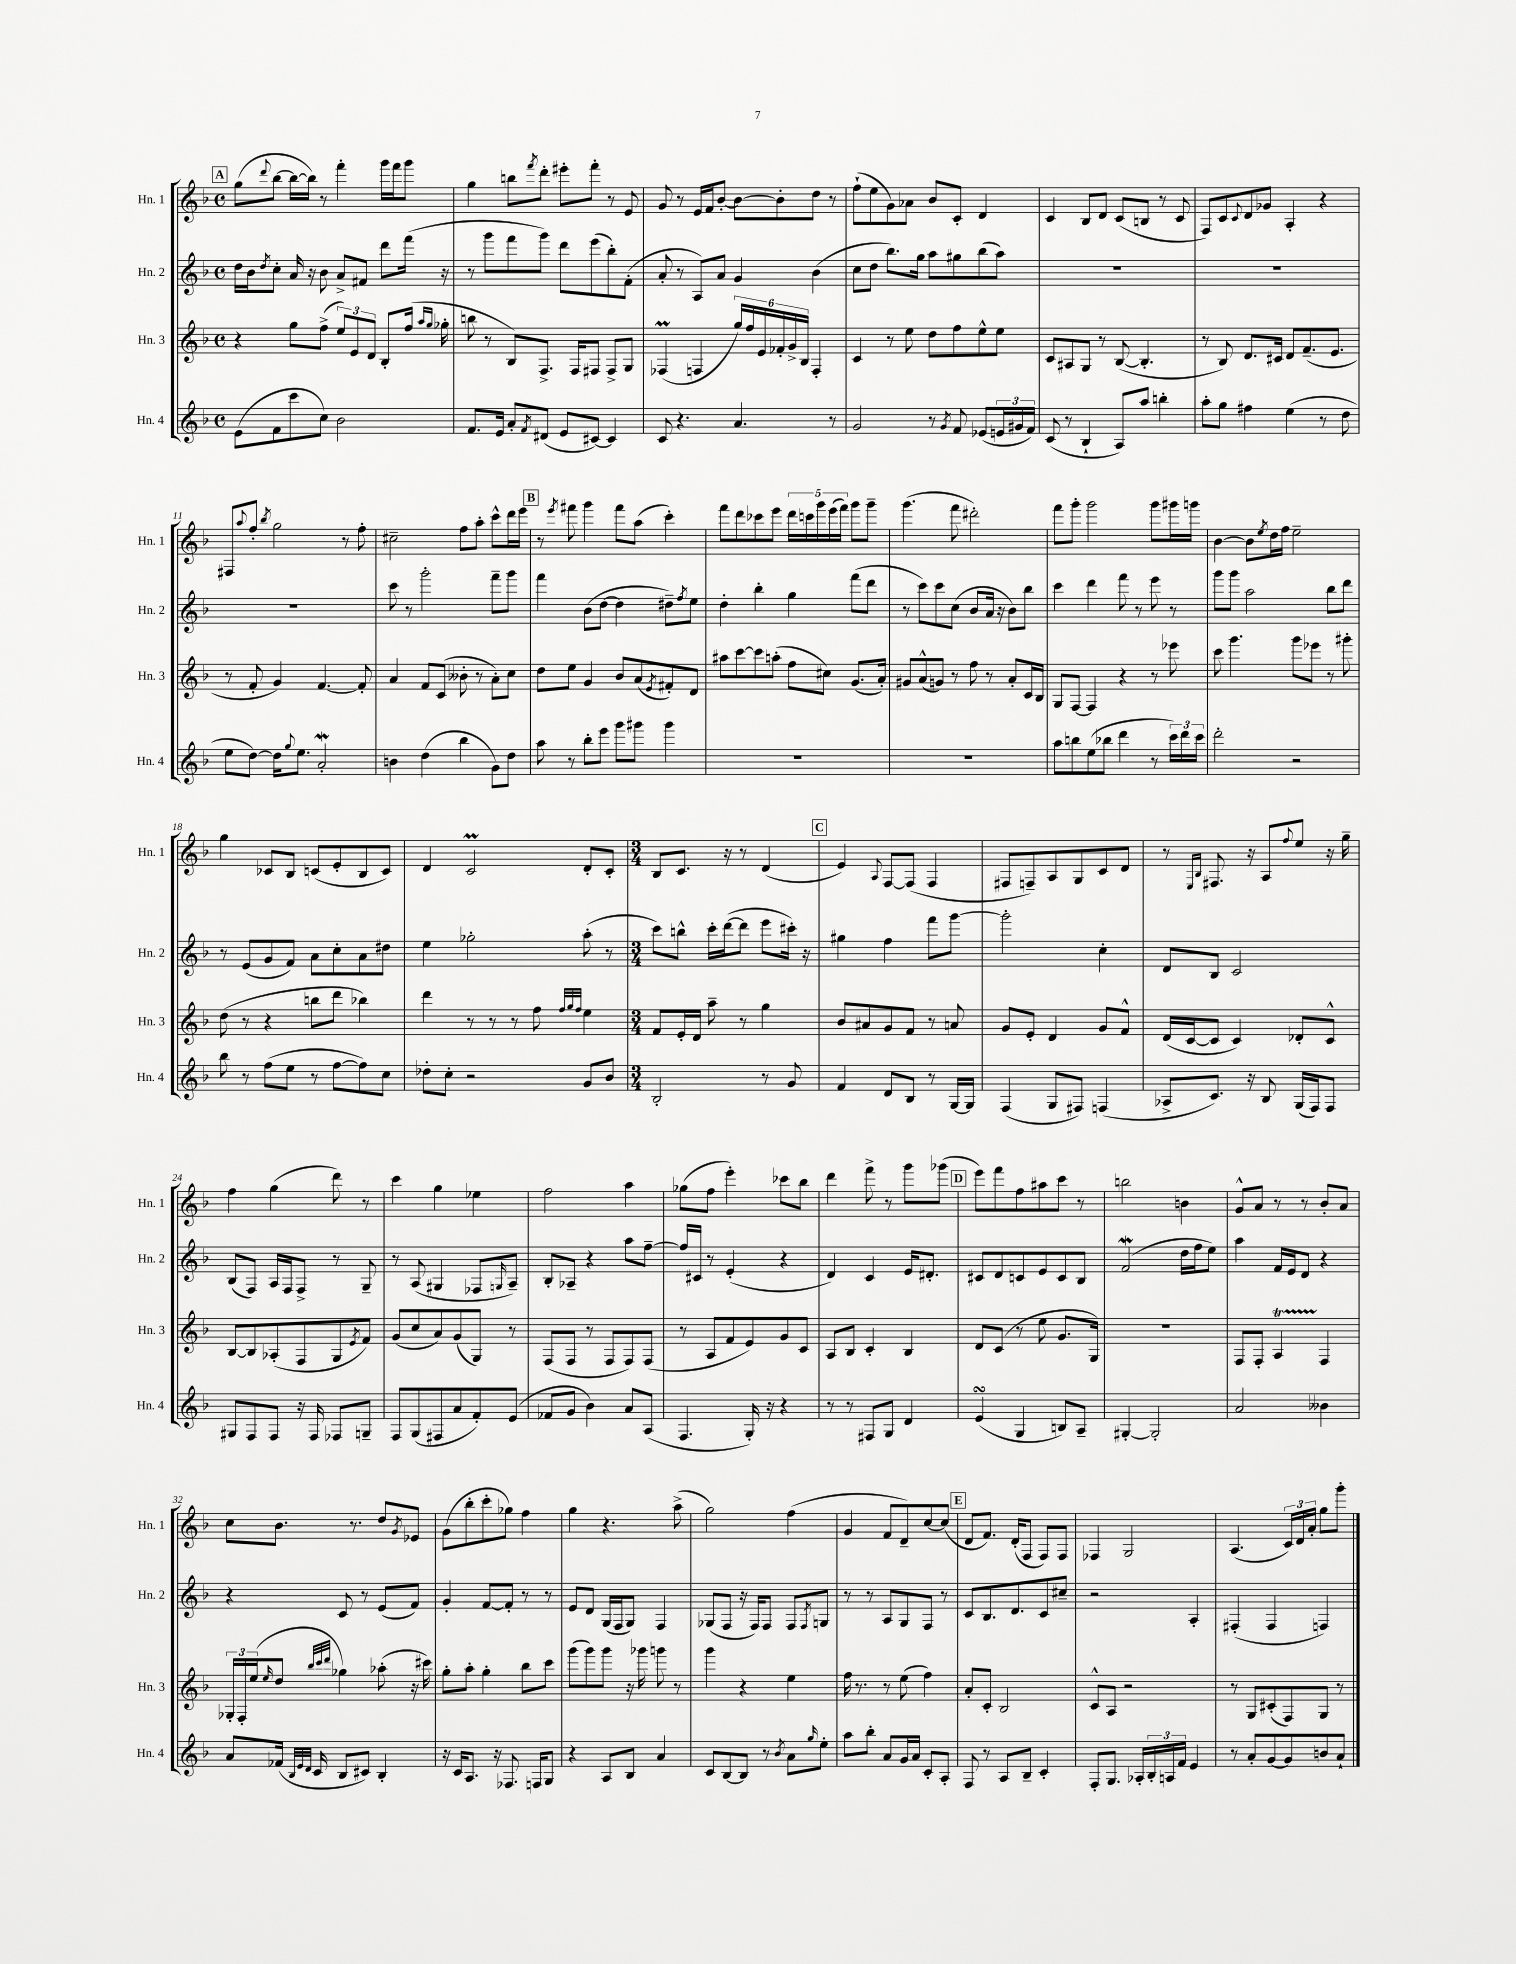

**kern	**kern	**kern	**kern
*staff4	*staff3	*staff2	*staff1
*clefG2	*clefG2	*clefG2	*clefG2
*k[b-]	*k[b-]	*k[b-]	*k[b-]
*M4/4	*M4/4	*M4/4	*M4/4
*met(c)	*met(c)	*met(c)	*met(c)
(8e	4r	16dd	(8gg
.	.	16b-	.
.	.	8qdd	8qqddd
8f	.	8cc'	[8bb-
8ccc	8gg	16a	16bb-_
.	.	16r	16bb-])
8cc)	(8ff^	8b-	8r
2b-	12ee)	8a^	4fff'
.	12e	.	.
.	.	8f#	.
.	12d	.	.
.	8B-'	8ddd	16ggg
.	.	.	16fff
.	(16ff	(16fff	8ggg
.	16qqaa	.	.
.	16qqgg	.	.
.	16gg-'	16r	.
=	=	=	=
8.f	8bb	8r	4gg
.	8r	8ggg	.
16e	.	.	.
8a'	8B-)	8fff	8bb
8qf	.	.	8qfff
(8d#	8.F^	8ggg)	8ddd'
8e	.	8ddd	8eee#'
.	16F	.	.
[8c#)	8F#	(8eee	8fff'
4c#]	8F#^	8bb-')	8r
.	8G	(8f'	8e
=	=	=	=
8c	(4F-	8a'	8g
4.r	.	8r	8r
.	4F	8A)	16e
.	.	.	16f
.	.	8a	[8b-'
4.a	24gg)	4g	8b-_
.	24ff	.	.
.	24e	.	.
.	24f-'	.	8b-']
.	24g^	.	.
.	24B-	.	.
.	4F'	(4b-	8dd
8r	.	.	8r
=	=	=	=
2g	4c	8cc	(8ff`
.	.	8dd	8ee
.	8r	8.bb-)	8g)
.	8ee	.	8a-
.	.	16gg	.
8r	8dd	8aa	8b-
8qg	.	.	.
8f	8ff	8gg#	8c'
(8e-	8ee^^	(8bb-	4d
24e	8ee	8aa)	.
24g#	.	.	.
24f)	.	.	.
=	=	=	=
(8c	8c	1r	4c
8r	8A#	.	.
4B-`	8G	.	8B-
.	8r	.	8d
8A)	([8B-	.	(8c
8aa	4.B-']	.	8B
4bb'	.	.	8r
.	.	.	8c
=	=	=	=
8aa'	8r	1r	8F)
8gg	8B-)	.	8c
.	.	.	8qqc
4ff#	8.d	.	8d
.	.	.	8g-
.	16c#	.	.
(4ee	8d	.	4A'
.	(8.f~	.	.
8r	.	.	4r
.	8.e	.	.
8dd	.	.	.
=	=	=	=
8ee	8r	1r	8F#
.	.	.	8qqaa
[8dd)	8f'	.	8ff'
.	.	.	8qbb-
16dd]	4g)	.	2gg
8qqgg	.	.	.
8.ee	.	.	.
2a'	[4.f	.	.
.	.	.	8r
.	8f']	.	8ff'
=	=	=	=
4b	4a	8ccc	2cc#~
.	.	8r	.
(4dd	8f	2ggg'	.
.	(8c	.	.
4bb-	8b--'	.	8ff
.	8r	.	8aa'
8g)	8a')	8fff~	8ccc^^
8dd	8cc	8ggg	16ddd
.	.	.	16eee
=	=	=	=
8aa	8dd	4fff	8r
.	.	.	8qeee
8r	8ee	.	8fff#
8bb-'	4g	(8b-	4ggg
8eee	.	[8dd	.
8ggg	8b-	4dd]	8fff#
8ggg#	(8a	.	(8aa
.	8qe	.	.
4ggg#	8f#')	8dd#~)	4ccc')
.	.	8qff	.
.	8d	8ee	.
=	=	=	=
1r	8aa#	4dd'	8fff
.	[8ccc	.	8ddd
.	8ccc]	4bb-'	8ccc-
.	(8aa'	.	8eee
.	8ff	4gg	20ddd
.	.	.	20ccc
.	.	.	20ggg
.	8cc#)	.	.
.	.	.	(20eee
.	.	.	20fff)
.	(8.g	(8fff	8ggg
.	.	8ddd	8ggg~
.	16a')	.	.
=	=	=	=
1r	8g#	8r	(4.ggg
.	(8a^^	8ccc)	.
.	8g)	8ccc	.
.	8r	(8cc	8fff
.	8ff	8b-	2ddd#')
.	8r	16a	.
.	.	16r	.
.	8a'	8b-)	.
.	16c	8bb-	.
.	16B-	.	.
=	=	=	=
8aa	8G	4ccc	8fff
8bb	[8F	.	8ggg'
(8ee	4F]	4ddd	2ggg
8bb-	.	.	.
4ddd	4r	8fff	.
.	.	8r	.
8r	8r	8eee	8ggg
24ccc)	8eee-	8r	16ggg#
24ddd	.	.	.
.	.	.	16ggg
24ccc	.	.	.
=	=	=	=
2ddd'	8ccc	8ggg	[4b-
.	4.ggg	8ggg	.
.	.	2aa	8b-]
.	.	.	8qee
.	.	.	16dd
.	.	.	16ff
2r	8ggg	.	2ee~
.	8eee-	.	.
.	8r	8bb-	.
.	8ggg#'	8ddd	.
=	=	=	=
8bb-	(8dd	8r	4gg
8r	8r	(8e	.
(8ff	4r	8g	8c-
8ee	.	8f)	8B-
8r	8bb	8a	(8c
[8ff	8ddd	8cc'	8e'
8ff])	4bb-)	8a	8B-
8cc	.	8dd#	8c)
=	=	=	=
8dd-'	4ddd	4ee	4d
8cc'	.	.	.
2r	8r	2gg-'	2c
.	8r	.	.
.	8r	.	.
.	8ff	.	.
.	32qqff	.	.
.	32qqgg	.	.
.	32qqff	.	.
8g	4ee	(8aa'	8d'
8b-	.	8r	8c'
=	=	=	=
*M3/4	*M3/4	*M3/4	*M3/4
2B-'	8f	8ccc)	8B-
.	16e'	8bb^^	8.c
.	16d	.	.
.	8aa~	16ccc'	.
.	.	([16ddd	16r
.	8r	8ddd]	8r
8r	4gg	8eee	(4d
8g	.	16ccc#')	.
.	.	16r	.
=	=	=	=
4f	8b-	4gg#	4e)
.	8a#	.	.
.	.	.	8qqA
8d	8g	4ff	[8F
8B-	8f	.	(8F]
8r	8r	8fff	4F
[16G	8a	[8ggg	.
16G]	.	.	.
=	=	=	=
(4F	8g	2ggg']	8F#
.	8e'	.	8F~)
8G	4d	.	8A
8F#)	.	.	8G
(4F	8g	4cc'	8c
.	8f^^	.	8d
=	=	=	=
8A-^	(16d	8d	8r
.	[16c	.	.
.	.	.	16qqE
.	.	.	16qqB-
8.c)	8c]	8B-	8.F#
.	4c)	2c	.
16r	.	.	16r
8B-	.	.	8A
.	.	.	8qqff
(16G	8d-'	.	8ee
16F)	.	.	.
8F	8c^^	.	16r
.	.	.	16gg~
=	=	=	=
8G#	[8B-	(8B-	4ff
8F	8B-]	8F)	.
8F	(8A-'	16A	(4gg
.	.	16F	.
16r	8F	8F^	.
16F	.	.	.
8F-	8G	8r	8ddd)
.	8qe	.	.
8G~	8f)	8G~	8r
=	=	=	=
8F	(8g	8r	4ccc
(8G	8cc	(8A	.
8F#	8a)	4G#	4gg
8a	(8g	.	.
8f')	8G)	8F-	4ee-
.	.	16qqG	.
(8e	8r	8A~)	.
=	=	=	=
8f-	(8F	8B-'	2ff
8g	8F	8A-~	.
4b-)	8r	4r	.
.	8F	.	.
8a	8F)	8aa	4aa
(8A	(8F	[8ff~	.
=	=	=	=
4.F	8r	16ff]	(8gg-
.	.	16c#	.
.	8A	8r	8ff
.	8f	(4e'	4eee')
16G')	8e)	.	.
16r	.	.	.
4r	8g	4r	8ccc-
.	8c	.	8bb-
=	=	=	=
8r	8A	4d)	4ddd
8r	8B-	.	.
8F#	4c'	4c	8fff^
8G	.	.	8r
4d	4B-	16e	8ggg
.	.	8.d#'	.
.	.	.	(8ggg-
=	=	=	=
(4e	8d	8c#	8eee)
.	(8c	8d	8fff
4G	8r	8c	8ff
.	8ee	8e	8aa#
8B)	8.g	8c	8ccc
8A~	.	8B-	8r
.	16G)	.	.
=	=	=	=
[4G#'	2.r	(2f	2bb
2G#']	.	.	.
.	.	16dd	4b
.	.	16ff	.
.	.	8ee)	.
=	=	=	=
2a	8F	4aa	8g^^
.	8F'	.	8a
.	4A	16f	8r
.	.	16e	.
.	.	8d	8r
4b--	4F	4r	8b-'
.	.	.	8a
=	=	=	=
8a	24G-'	4r	8cc
.	24F'	.	.
.	(24ee	.	.
.	16qqee	.	.
(16f-	8dd	.	8.b-
32qqB-	.	.	.
32qqe	.	.	.
32qqd	.	.	.
16c	.	.	.
.	32qqbb-	.	.
.	32qqccc	.	.
.	32qqddd	.	.
8B-	4gg-)	8c	.
.	.	.	8.r
8c#)	.	8r	.
4B-'	(8aa-'	(8e	8dd
.	.	.	8qg
.	16r	8f)	8e-
.	16ccc#)	.	.
=	=	=	=
16r	8gg'	4g'	(8g
16c	.	.	.
8.A	8aa'	.	8bb-'
.	4gg'	[8f	8ccc'
16r	.	.	.
8.F-	.	8f']	8gg-)
.	8bb-	8r	4ff
16F	.	.	.
8G	8ccc	8r	.
=	=	=	=
4r	(8ggg	8e	4gg
.	8ggg)	8d	.
8A	8ggg	(16G	4.r
.	.	16F	.
8B-	16r	8G)	.
.	16ggg-	.	.
4a	8ggg	4F	.
.	8r	.	(8aa^
=	=	=	=
8c	4ggg	(8G-	2gg)
[8B-	.	8F	.
8B-]	4r	16r	.
.	.	16F)	.
8r	.	8F	.
8qb-	.	.	.
8a	4ee	8F	(4ff
16qqgg	.	8qF	.
8ee'	.	8G	.
=	=	=	=
8aa	16ff	8r	4g
.	8.r	.	.
8bb-'	.	8r	.
8a	8r	8A	8f
16g	(8ee	8G	8d~)
16a	.	.	.
8c'	4ff)	8F	[8cc
8A'	.	8r	(8cc]
=	=	=	=
8F	8a'	8c	8d
8r	8c'	8.B-	8.f)
8A	2B-	.	.
.	.	8.d	(16d'
8B-~	.	.	8F
4c'	.	8c	8F)
.	.	8cc#~	8F
=	=	=	=
8F'	8c^^	2r	4F-
8.G	8A	.	.
.	2r	.	2G
16A-'	.	.	.
24B-'	.	.	.
24A	.	.	.
24f	.	.	.
4e	.	4A'	.
=	=	=	=
8r	8r	(4F#'	(4.A
8a'	8G	.	.
[8g	(8c#'	4F#	.
8g]	8F)	.	24c)
.	.	.	24d
.	.	.	24a'
8b	8G	4F)	8gg
8a`	8r	.	8ggg'
==	==	==	==
*-	*-	*-	*-
